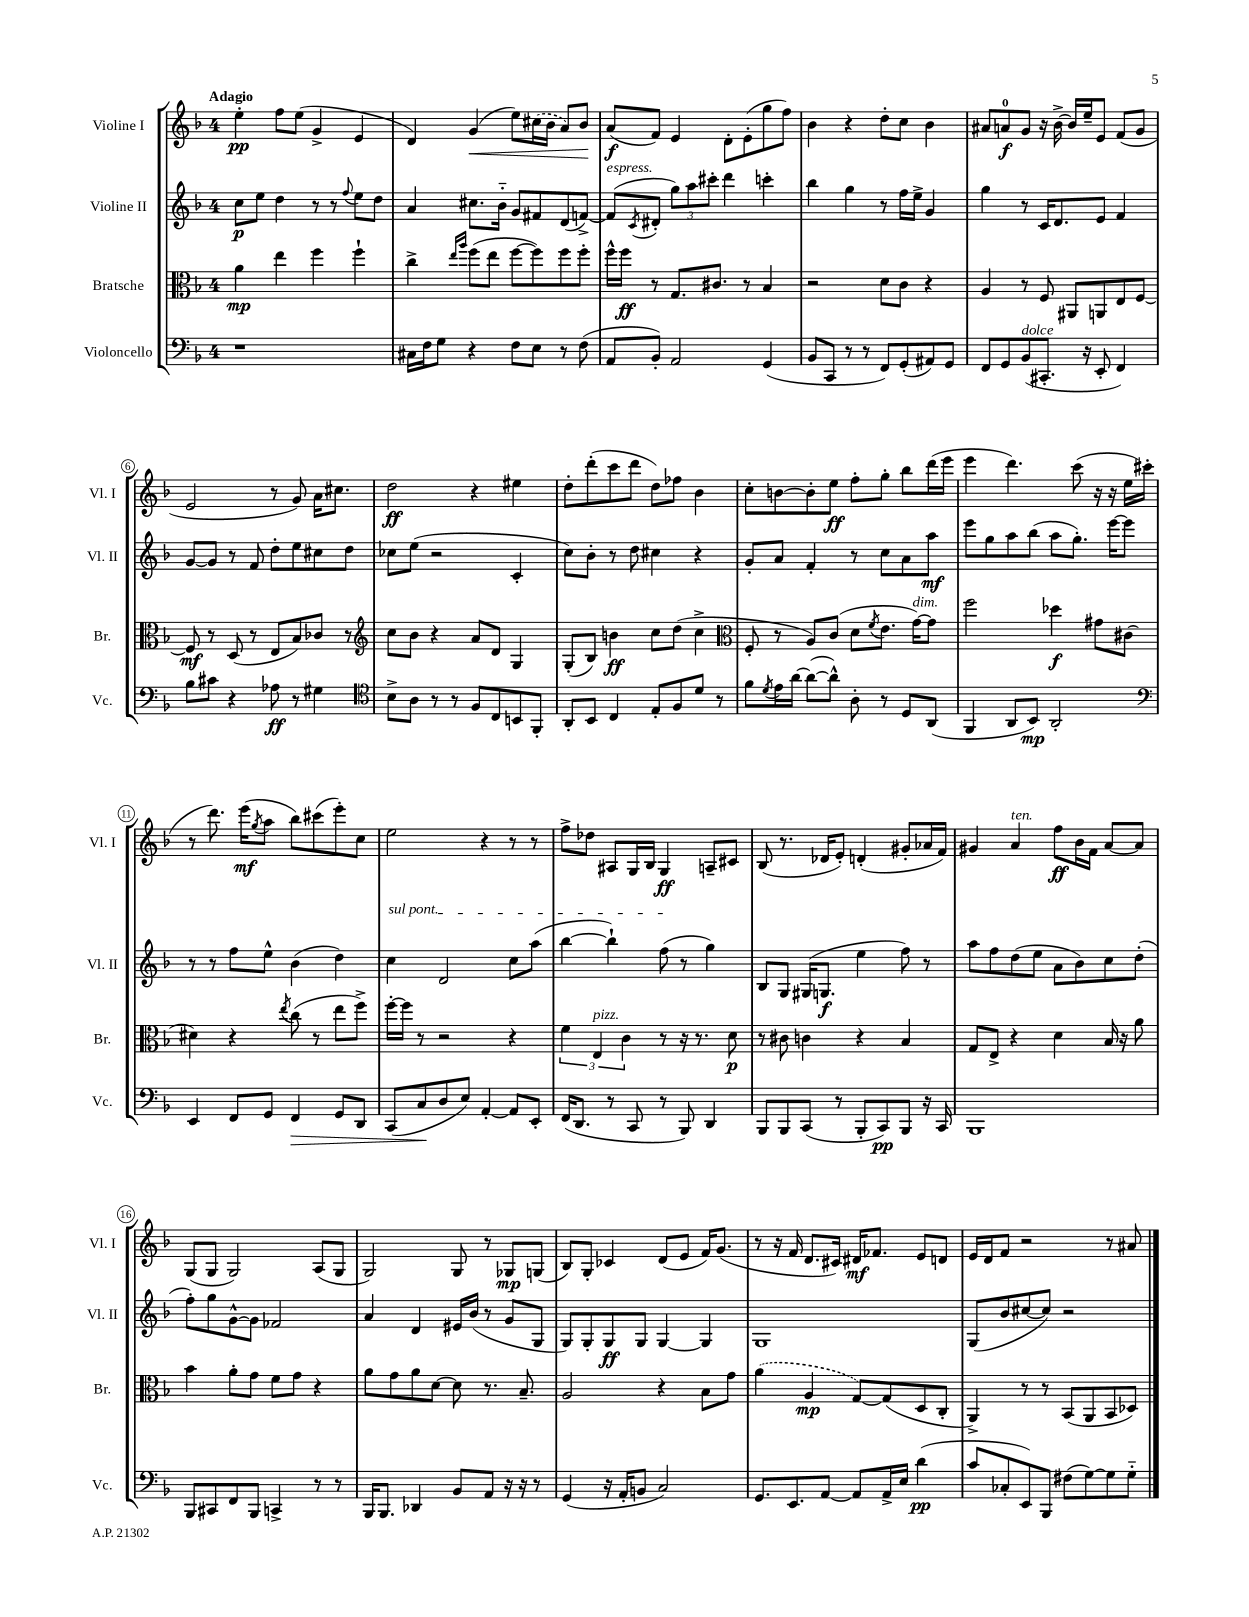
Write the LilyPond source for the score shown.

<<
\new StaffGroup <<
\new Staff = "s0" \with { instrumentName = "Violine I" shortInstrumentName = "Vl. I" } {
    \clef treble \key f \major \once \override Staff.TimeSignature.style = #'single-digit \time 4/4 \tempo "Adagio"
    e''4-.\pp f''8 e''8( g'4-> e'4 |
    d'4) g'4\<( e''8) \once \slurDashed cis''16( bes'16 a'8) bes'8\! |
    a'8\f( f'8) e'4 d'8-. e'8-.( g''8 f''8) |
    bes'4 r4 d''8-. c''8 bes'4 |
    ais'8 a'8-0\f g'8 r16 bes'16~-> bes'16 e''16-- e'8 f'8( g'8 |
    e'2 r8 g'8) a'16 cis''8. |
    d''2\ff r4 eis''4 |
    d''8-. d'''8-.( c'''8 d'''8 d''8) fes''8 bes'4 |
    c''8-. b'8~ b'8-. e''8\ff f''8-. g''8-. bes''8 d'''16( e'''16 |
    e'''4 d'''4.) c'''8( r16 r16 e''16 cis'''16-. |
    r8 d'''8.) e'''16\mf( \acciaccatura { g''8 } a''8 bes''8) cis'''8( e'''8-.) c''8 |
    e''2 r4 r8 r8 |
    f''8-> des''8 ais8 g16 bes16 g4\ff a8-- cis'8 |
    bes8( r8. des'16 e'8-.) d'4-.( gis'8-. aes'16 f'16) |
    gis'4 a'4^\markup { \italic "ten." } f''8\ff bes'16 f'16 a'8~ a'8 |
    g8( g8 g2) a8( g8 |
    g2) g8 r8 ges8\mp g8( |
    bes8) g8-. ces'4 d'8( e'8 f'16) g'8.( |
    r8 r16 f'16 d'8. cis'16) dis'16\mf fes'8. e'8 d'8 |
    e'16 d'16 f'8 r2 r8 ais'8 \bar "|." |
}
\new Staff = "s1" \with { instrumentName = "Violine II" shortInstrumentName = "Vl. II" } {
    \clef treble \key f \major \once \override Staff.TimeSignature.style = #'single-digit \time 4/4
    c''8\p e''8 d''4 r8 r8 \appoggiatura { f''8 } e''8 d''8 |
    a'4 cis''8. bes'16-_ g'8 fis'8 d'8( f'8~->) |
    f'8^\markup { \italic "espress." }( \acciaccatura { c'8 } dis'8-. \tuplet 3/2 { g''8) a''8 cis'''8-. } d'''4 c'''4-. |
    bes''4 g''4 r8 f''16 e''16-> g'4 |
    g''4 r8 c'16 d'8. e'8 f'4 |
    g'8~ g'8 r8 f'8 d''8-. e''8 cis''8 d''8 |
    ces''8 e''8( r2 c'4-. |
    c''8) bes'8-. r8 d''8 cis''4 r4 |
    g'8-. a'8 f'4-. r8 c''8 a'8 a''8\mf |
    e'''8 g''8 a''8 bes''8( a''8 g''8.-.) e'''16~ e'''8 |
    r8 r8 f''8 e''8-^ bes'4( d''4) |
    \once \override TextSpanner.bound-details.left.text = \markup { \italic "sul pont." } c''4\startTextSpan d'2 c''8 a''8( |
    bes''4~ bes''4-!) f''8\stopTextSpan( r8 g''4) |
    bes8 g8 gis16( g8.\f e''4 f''8) r8 |
    a''8 f''8 d''8( e''8 a'8 bes'8) c''8 d''8-.( |
    f''8-.) g''8 g'8~-^ g'8 fes'2 |
    a'4 d'4 eis'16 bes'16( r8 g'8 g8 |
    g8) g8-. g8\ff g8 g4~ g4 |
    g1 |
    g8( bes'8 cis''8~ cis''8) r2 \bar "|." |
}
\new Staff = "s2" \with { instrumentName = "Bratsche" shortInstrumentName = "Br." } {
    \clef alto \key f \major \once \override Staff.TimeSignature.style = #'single-digit \time 4/4
    a'4\mp e''4 f''4 f''4-! |
    c''4-> \grace { e''16 a''16 } f''8( e''8 f''8~ f''8) f''8 f''8-. |
    f''16-^ f''16\ff r8 g8. cis'8. r8 bes4 |
    r2 d'8 c'8 r4 |
    a4 r8 f8 ais,8 a,8 e8 f8~ |
    f8\mf r8 d8( r8 e8 bes8) ces'8 r8 |
    \clef treble c''8 bes'8 r4 a'8 d'8 g4 |
    g8-.( bes8) b'4\ff c''8 d''8( c''4-> |
    \clef alto f8-. r8 a8) c'8( d'8 \acciaccatura { f'8 } e'8. g'16~^\markup { \italic "dim." }) g'8 |
    f''2 des''4\f gis'8 cis'8( |
    dis'4) r4 \acciaccatura { e''8 } c''8( r8 e''8 f''8->) |
    f''16~-. f''16 r8 r2 r4 |
    \tuplet 3/2 { f'4 e4^\markup { \italic "pizz." } c'4 } r8 r16 r8. d'8\p |
    r8 cis'8 c'4 r4 bes4 |
    g8 e8-> r4 d'4 bes16 r16 a'8 |
    bes'4 a'8-. g'8 f'8 g'8 r4 |
    a'8 g'8 a'8 d'8~ d'8 r8. bes8.-- |
    a2 r4 bes8 g'8 |
    \once \slurDashed a'4( a4\mp g8~) g8( d8 c8-. |
    a,4->) r8 r8 bes,8( a,8 bes,8 des8) \bar "|." |
}
\new Staff = "s3" \with { instrumentName = "Violoncello" shortInstrumentName = "Vc." } {
    \clef bass \key f \major \once \override Staff.TimeSignature.style = #'single-digit \time 4/4
    r1 |
    cis16 f16 g8 r4 f8 e8 r8 f8( |
    a,8 bes,8-.) a,2 g,4( |
    bes,8 c,8 r8 r8 f,8) g,8-.( ais,8) g,8 |
    f,8 g,8 bes,8^\markup { \italic "dolce" }( cis,8.-. r16 e,8-. f,4) |
    bes8 cis'8 r4 aes8\ff r8 gis4 |
    \clef tenor bes8-> a8 r8 r8 f8 c8 b,8 f,8-. |
    a,8-. bes,8 c4 e8-. f8 d'8 r8 |
    f'8 \acciaccatura { d'8 } e'16 a'16~ a'8~( a'8-^) a8-. r8 d8 a,8( |
    f,4 a,8 bes,8\mp) a,2-. |
    \clef bass e,4 f,8 g,8 f,4\> g,8 d,8 |
    c,8( c8\! d8 e8) a,4~-. a,8 e,8-. |
    f,16( d,8. r8 c,8 r8 bes,,8) d,4 |
    bes,,8 bes,,8 c,8( r8 bes,,8-. c,8\pp) bes,,8 r16 c,16 |
    bes,,1 |
    bes,,8 cis,8 f,8 bes,,8 c,4-> r8 r8 |
    bes,,16 bes,,8. des,4 bes,8 a,8 r16 r16 r8 |
    g,4( r16 a,16-. b,8 c2) |
    g,8. e,8. a,8~ a,8 a,16-> e16 d'4\pp( |
    c'8 ces8-. e,8) bes,,8 fis8( g8~) g8 g8-_ \bar "|." |
}
>>
>>
\layout { \context { \Score \override BarNumber.stencil = #(make-stencil-circler 0.1 0.3 ly:text-interface::print) } }
